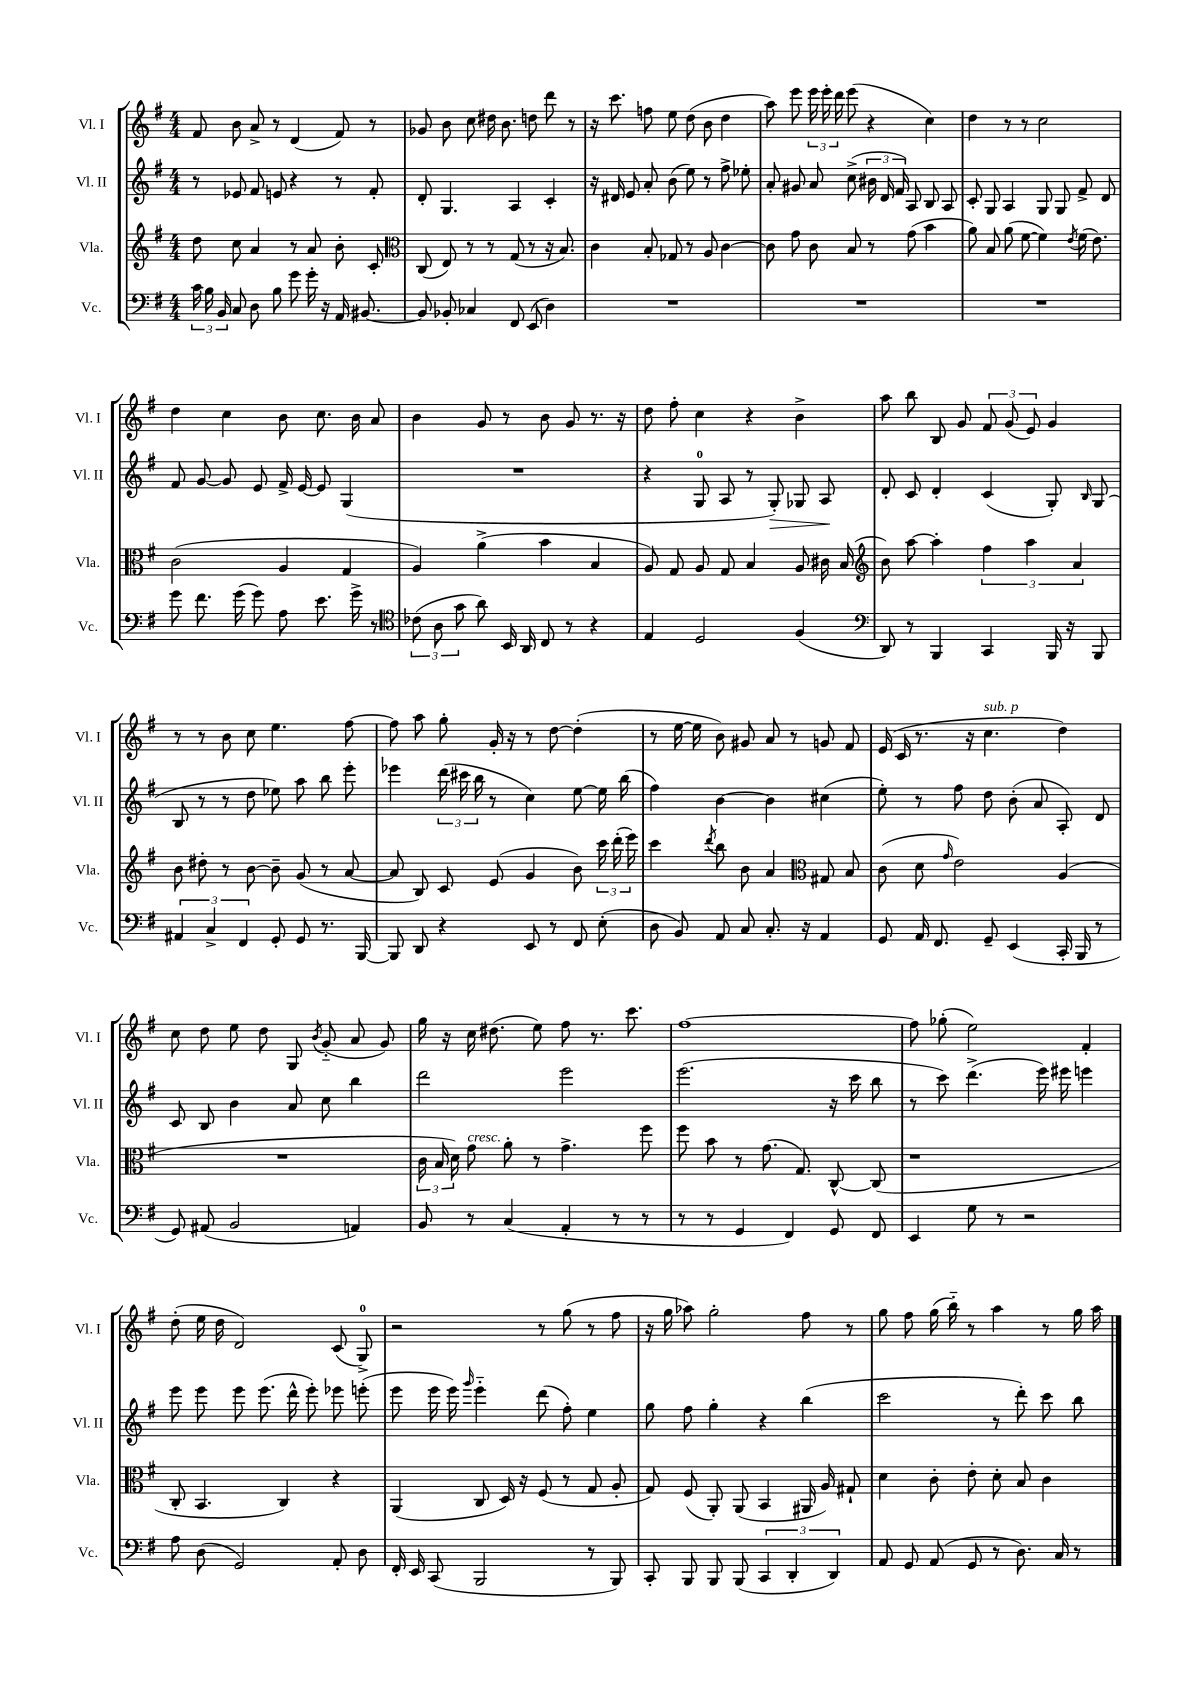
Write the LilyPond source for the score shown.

<<
\new StaffGroup <<
\new Staff = "s0" \with { instrumentName = "Vl. I" shortInstrumentName = "Vl. I" } {
    \clef treble \key g \major \numericTimeSignature \time 4/4
    \autoBeamOff fis'8 b'8 a'8-> r8 d'4( fis'8) r8 |
    ges'8 b'8 c''8 dis''16 b'8. d''8 d'''8 r8 |
    r16 c'''8. f''8 e''8 d''8( b'8 d''4 |
    a''8) e'''8 \tuplet 3/2 { e'''16 e'''16-. d'''16 } e'''8( r4 c''4) |
    d''4 r8 r8 c''2 |
    d''4 c''4 b'8 c''8. b'16 a'8 |
    b'4 g'8 r8 b'8 g'8 r8. r16 |
    d''8 fis''8-. c''4 r4 b'4-> |
    a''8 b''8 b8 g'8 \tuplet 3/2 { fis'8 g'8( e'8) } g'4 |
    r8 r8 b'8 c''8 e''4. fis''8~ |
    fis''8 a''8 g''8-. g'16-. r16 r8 d''8~ d''4-.( |
    r8 e''16~ e''16 b'8) gis'8 a'8 r8 g'8 fis'8 |
    e'16( c'16 r8. r16 c''4.^\markup { \italic "sub. p" } d''4) |
    c''8 d''8 e''8 d''8 g8 \acciaccatura { b'8 } g'8-_( a'8 g'8) |
    g''16 r16 c''16 dis''8.( e''8) fis''8 r8. c'''8. |
    fis''1~ |
    fis''8 ges''8-.( e''2) fis'4-. |
    d''8-.( e''16 d''16 d'2) c'8( g8-0->) |
    r2 r8 g''8( r8 fis''8 |
    r16 g''16 aes''8) g''2-. fis''8 r8 |
    g''8 fis''8 g''16( b''16-_) r8 a''4 r8 g''16 a''16 \bar "|." |
}
\new Staff = "s1" \with { instrumentName = "Vl. II" shortInstrumentName = "Vl. II" } {
    \clef treble \key g \major \numericTimeSignature \time 4/4
    \autoBeamOff r8 ees'8 fis'8 e'8 r4 r8 fis'8-. |
    d'8-. g4. a4 c'4-. |
    r16 dis'16 e'8 a'8-. b'8( e''8) r8 fis''8-> ees''8-. |
    a'8-. gis'8 a'8 c''8->( \tuplet 3/2 { bis'16 d'16 fis'16) } a8 b8 a8 |
    c'8-. g8 a4 g8 g8 fis'8-> d'8 |
    fis'8 g'8~ g'8 e'8 fis'16-> e'16~ e'8 g4( |
    R1 |
    r4 g8-0 a8 r8 g8-.\>) ges8 a8\! |
    d'8-. c'8 d'4-. c'4( g8-.) \grace { b16 } g8( |
    b8 r8 r8 d''8 ees''8) a''8 b''8 e'''8-. |
    ees'''4 \tuplet 3/2 { d'''16( cis'''16 b''16 } r8 c''4) e''8~ e''16 b''16( |
    fis''4) b'4~ b'4 cis''4( |
    e''8-.) r8 fis''8 d''8 b'8-.( a'8 a8-.) d'8 |
    c'8 b8 b'4 a'8 c''8 b''4 |
    d'''2 e'''2 |
    e'''2.( r16 c'''16 b''8 |
    r8 c'''8) d'''4.->( e'''16) eis'''16 e'''4 |
    e'''8 e'''8 e'''8 e'''8.( d'''16-^ e'''8-.) ees'''8 e'''8-.( |
    e'''8 e'''16 e'''16) \grace { g'''16 } e'''4-_ d'''8( fis''8-.) e''4 |
    g''8 fis''8 g''4-. r4 b''4( |
    c'''2 r8 d'''8-.) c'''8 b''8 \bar "|." |
}
\new Staff = "s2" \with { instrumentName = "Vla." shortInstrumentName = "Vla." } {
    \clef treble \key g \major \numericTimeSignature \time 4/4
    \autoBeamOff d''8 c''8 a'4 r8 a'8 b'8-. c'8-. |
    \clef alto c8( e8) r8 r8 g8( r8 r16 b8.) |
    c'4 b8-. ges8 r8 a8 c'4~ |
    c'8 g'8 c'8 b8 r8 g'8( b'4 |
    a'8) b8 a'8( fis'8~ fis'4) \acciaccatura { e'8 } fis'16( e'8.) |
    c'2( a4 g4 |
    a4) a'4->( b'4 b4 |
    a8) g8 a8 g8 b4 a8 cis'16 b16( |
    \clef treble b'8) a''8~ a''4-. \tuplet 3/2 { fis''4 a''4 a'4 } |
    b'8 dis''8-. r8 b'8~ b'8-- g'8( r8 a'8~ |
    a'8 b8) c'8 e'8( g'4 b'8) \tuplet 3/2 { c'''16 d'''16-.( e'''16) } |
    c'''4 \acciaccatura { d'''8 } b''8 b'8 a'4 \clef alto gis8 b8 |
    c'8( d'8 \grace { g'16 } e'2) a4( |
    R1 |
    \tuplet 3/2 { c'16 b16 d'16) } g'8^\markup { \italic "cresc." } a'8-. r8 g'4.-> fis''8 |
    fis''8 b'8 r8 g'8.( g8.) c8~-^ c8( |
    r1 |
    c8-. b,4. c4) r4 |
    a,4( c8 d16) r16 fis8( r8 g8 a8-. |
    g8) fis8( a,8-.) a,8( b,4 ais,16 a16) gis8-! |
    d'4 c'8-. e'8-. d'8-. b8 c'4 \bar "|." |
}
\new Staff = "s3" \with { instrumentName = "Vc." shortInstrumentName = "Vc." } {
    \clef bass \key g \major \numericTimeSignature \time 4/4
    \autoBeamOff \tuplet 3/2 { c'16 b16 b,16 } c8 d8 b8 g'8 g'16-. r16 a,16 bis,8.~ |
    bis,8 bes,8-. ces4 fis,8 e,8( d4) |
    R1 |
    R1 |
    R1 |
    g'8 fis'8. g'16( g'8) a8 e'8. g'16-> r8 |
    \clef tenor \tuplet 3/2 { ces'8( a8 g'8 } a'8) b,16 a,16 c8 r8 r4 |
    e4 d2 fis4( |
    \clef bass d,8) r8 b,,4 c,4 b,,16 r16 b,,8 |
    \tuplet 3/2 { ais,4 c4-> fis,4 } g,8-. g,8 r8. b,,16~ |
    b,,8 d,8 r4 e,8 r8 fis,8 e8-.( |
    d8 b,8) a,8 c8 c8.-. r16 a,4 |
    g,8 a,16 fis,8. g,8-- e,4( c,16-. b,,16 r8 |
    g,8) ais,8( b,2 a,4) |
    b,8 r8 c4( a,4-. r8 r8 |
    r8 r8 g,4 fis,4) g,8 fis,8 |
    e,4 g8 r8 r2 |
    a8 d8( g,2) a,8-. d8 |
    fis,16-. e,16 c,8( b,,2 r8 b,,8) |
    c,8-. b,,8 b,,8 b,,8( \tuplet 3/2 { c,4 d,4-. d,4) } |
    a,8 g,8 a,8( g,8 r8 d8.) c16 r8 \bar "|." |
}
>>
>>
\layout { \context { \Score \remove "Bar_number_engraver" } }
